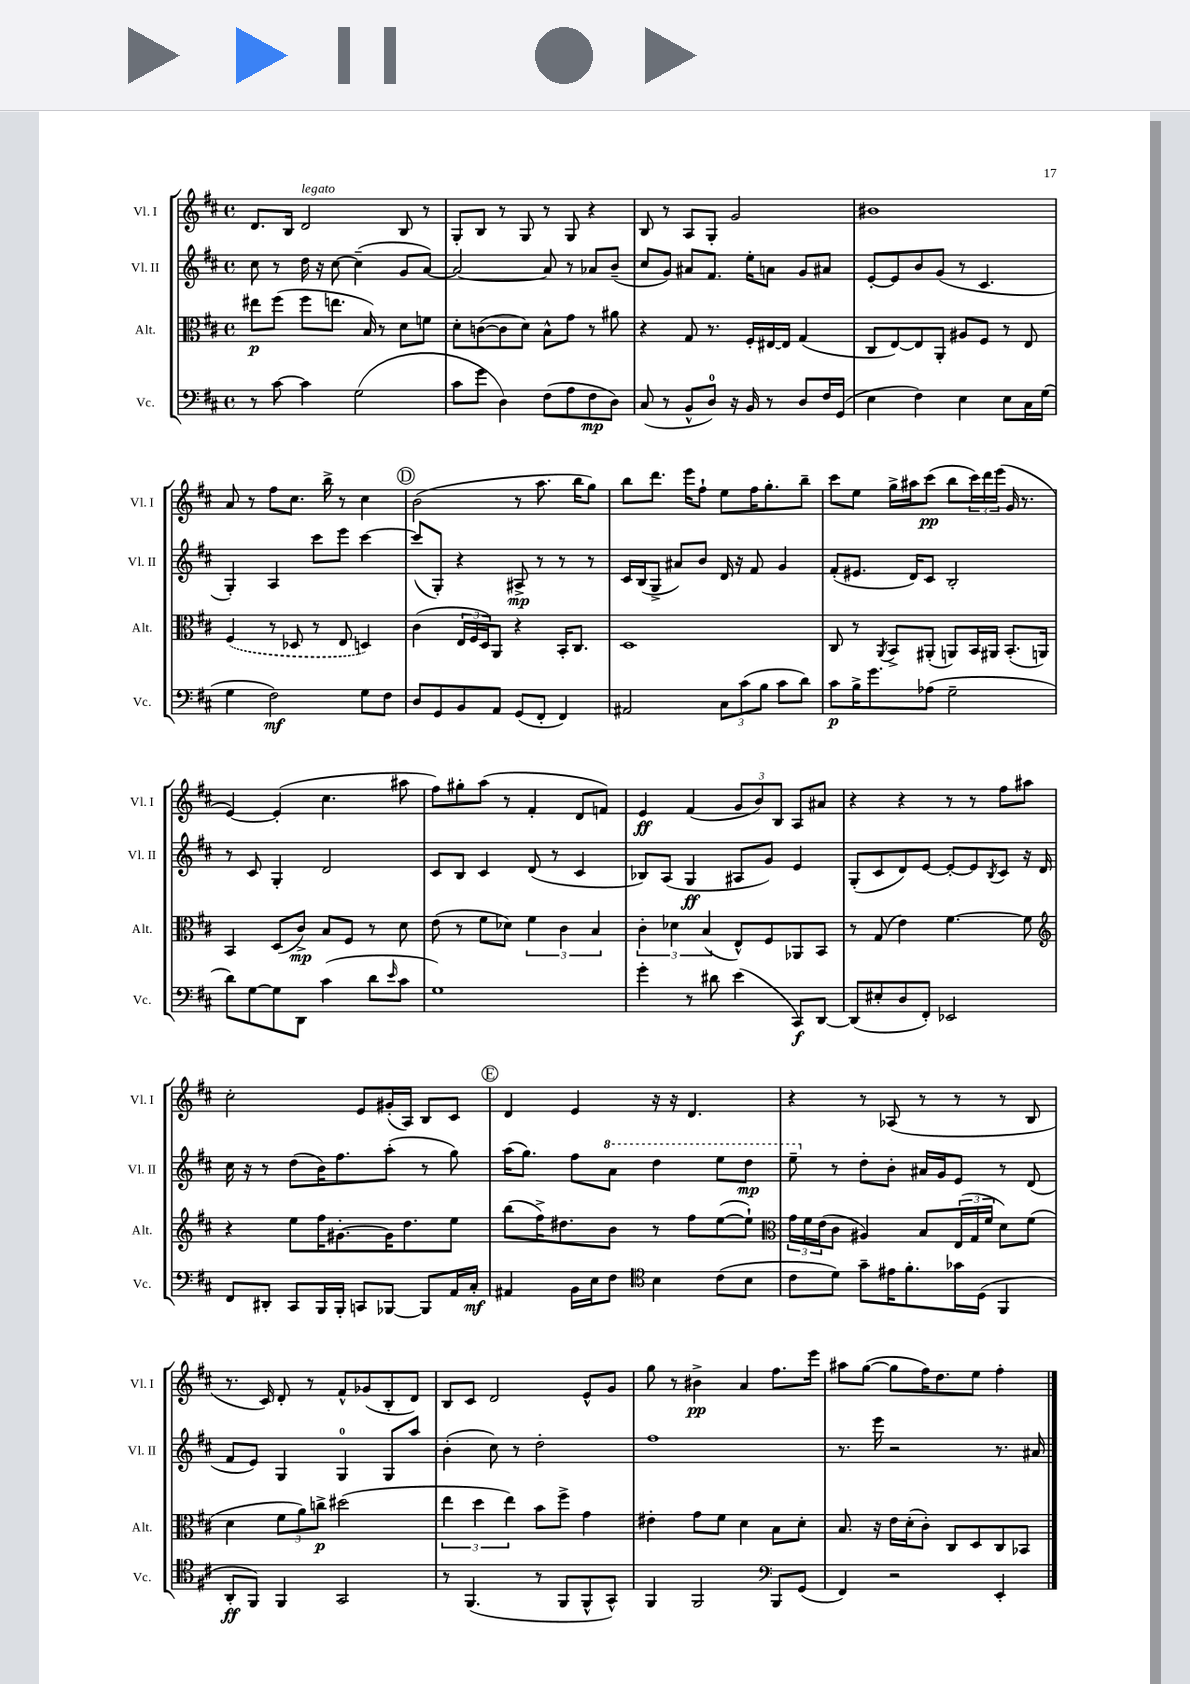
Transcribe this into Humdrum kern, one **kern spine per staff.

**kern	**kern	**kern	**kern
*staff4	*staff3	*staff2	*staff1
*clefF4	*clefC3	*clefG2	*clefG2
*k[f#c#]	*k[f#c#]	*k[f#c#]	*k[f#c#]
*M4/4	*M4/4	*M4/4	*M4/4
*met(c)	*met(c)	*met(c)	*met(c)
8r	8ee#	8cc#	8.d
[8c#	(8ff#	8r	.
.	.	.	16B
4c#]	8ff#	16dd	2d
.	.	16r	.
.	8.ee	[8cc#	.
(2G	.	(4cc#~]	.
.	16B)	.	.
.	8r	.	.
.	8d	8g	8B
.	8f	[8a)	8r
=	=	=	=
8c#	8d'	2a_	8G'
8g	([8c	.	8B
4D)	8c]	.	8r
.	8d)	.	8G
(8F#	8B^^	8a]	8r
8A	8g	8r	8G
8F#	8r	8a-	4r
8D)	8a#	(8b~	.
=	=	=	=
(8C#	4r	8cc#	8B
8r	.	8g)	8r
8BB^^	8G	8a#	8A
8D)	8.r	8.f#	8G'
16r	.	.	2g
16BB	16F#'	16ee'	.
8r	[16E#	8a	.
.	16E#]	.	.
8D	(4G	8g	.
16F#	.	8a#	.
(16GG	.	.	.
=	=	=	=
4E	8C#	[8e'	1b#
.	[8E)	8e]	.
4F#)	8E]	8b	.
.	8AA'	(8g	.
4E	8A#	8r	.
.	8F#	4.c#	.
8E	8r	.	.
16C#	8E	.	.
(16G	.	.	.
=	=	=	=
4G	(4F#	4G')	8a
.	.	.	8r
2F#)	8r	4A	8ff#
.	8D-	.	8.cc#
.	8r	8ccc#	.
.	.	.	16bb^
.	8E	8eee	8r
8G	4D)	[4ccc#	4cc#
8F#	.	.	.
=	=	=	=
8D	(4c#	(8ccc#]	(2b
8GG	.	8G')	.
8BB	24E	4r	.
.	24F#	.	.
.	24D)	.	.
8AA	8AA	.	.
(8GG	4r	8A#^	8r
8FF#'	.	8r	8.aa
4FF#)	16BB'	8r	.
.	8.C#	.	16bb
.	.	8r	8gg)
=	=	=	=
2AA#	1D	16c#	8bb
.	.	(16B	.
.	.	8G^	8.ddd
.	.	8a#)	.
.	.	.	16eee
.	.	8b	8ff#`
12C#	.	16d	8ee
.	.	16r	.
(12c#	.	.	.
.	.	8f#	16ff#
12B	.	.	.
.	.	.	8.gg'
8c#	.	4g	.
8d)	.	.	8bb~
=	=	=	=
8c#	8C#	(8f#'	8ccc#
16B^	8r	8.e#	8ee
8.g	.	.	.
.	8qAA	.	.
.	8BB^	.	16gg^
.	.	16d)	16aa#
(8A-	(8AA#'	8c#	(8ccc#
2G~	8AA)	2B'	8bb
.	16BB	.	24ccc#)
.	.	.	24ddd
.	16AA#	.	.
.	.	.	(24eee
.	(8.BB'	.	16g
.	.	.	8.r
.	16AA)	.	.
=	=	=	=
8d)	4BB	8r	[4e)
[8G	.	8c#	.
8G]	(8D	4G'	(4e']
8DD	8c#^)	.	.
(4c#	8B	2d	4.cc#
.	8F#	.	.
8d	8r	.	.
16qqe	.	.	.
8c#	8d	.	8aa#
=	=	=	=
1G)	(8e	8c#	8ff#)
.	8r	8B	8gg#'
.	8f#	4c#	(8aa
.	8d-)	.	8r
.	6f#	(8d	4f#'
.	.	8r	.
.	6c#	.	.
.	.	4c#	8d
.	6B	.	.
.	.	.	8f)
=	=	=	=
4g'	6c#'	8B-)	4e
.	.	(8A	.
.	6d-	.	.
8r	.	4G	(4f#
.	(6B	.	.
8d#	.	.	.
(4e	8E^^)	8A#	12g
.	.	.	12b)
.	8F#	8g)	.
.	.	.	12B
8CC#)	8AA-	4e	8A
[8DD	8BB	.	8a#
=	=	=	=
(8DD]	8r	(8G'	4r
8E#'	(8G	8c#	.
8D	4e)	8d)	4r
8FF#')	.	[8e	.
2EE-	[4.f#	8e'_	8r
.	.	8e]	8r
.	.	8qB	.
.	.	8c#	8ff#
.	8f#]	16r	8aa#
.	.	16d	.
=	=	=	=
*	*clefG2	*	*
8FF#	4r	16cc#	2cc#'
.	.	16r	.
8DD#'	.	8r	.
8CC#	8ee	(8dd	.
16BBB	16ff#	16b)	.
16BBB'	[8.g#'	8.ff#	.
8CC	.	.	8e
[8BBB-	16g#]	(8aa'	(16g#'
.	8.dd	.	16A)
8BBB-]	.	8r	8B
16AA	8ee	8gg)	8c#
16C#'	.	.	.
=	=	=	=
4AA#	(8bb	(16aa	4d
.	.	8.gg)	.
.	16ff#^)	.	.
.	8.dd#	.	.
16BB	.	8ff#	4e
16E	.	.	.
8F#	8b	8aa	.
*clefC4	*	*	*
4B	8r	4ddd	16r
.	.	.	16r
.	8ff#	.	4.d
(8c#	([8ee	8eee	.
8B	8ee`])	8ddd	.
=	=	=	=
*	*clefC3	*	*
8c#	24g	8eee~	4r
.	24f#	.	.
.	(24e	.	.
8d)	8c#	8r	.
8g~	4A#)	8dd'	8r
16e#	.	8b'	(8A-
8.f#'	.	.	.
.	8B	16a#	8r
.	.	16g	.
16g-	(24E	8e	8r
.	24G	.	.
(16D	.	.	.
.	24f#	.	.
4FF#	8d)	8r	8r
.	(8f#	(8d	8B
=	=	=	=
8AA'	4d	8f#	8.r
8FF#)	.	8e)	.
.	.	.	16c#)
4FF#	12f#	4G	8d'
.	12a)	.	.
.	.	.	8r
.	12cc^	.	.
2GG	(2dd#	4G	8f#^^
.	.	.	(8g-
.	.	8G	8B'
.	.	8aa	8d)
=	=	=	=
8r	6ee	(4b'	8B
(4.FF#	.	.	8c#
.	6dd	.	.
.	.	8cc#)	2d
.	6ee)	.	.
.	.	8r	.
8r	8b	2dd'	.
8FF#	8ff#^	.	.
8FF#^^	4g	.	8e^^
8GG^^)	.	.	8g
=	=	=	=
4FF#	4e#'	1ff#	8gg
.	.	.	8r
2FF#	8g	.	4b#^
.	8f#	.	.
.	4d	.	4a
*clefF4	*	*	*
8BBB	8B	.	8.ff#
(8GG	8d'	.	.
.	.	.	16eee
=	=	=	=
4FF#)	8.B	8.r	8aa#
.	.	.	([8gg
.	16r	16eee	.
2r	16e	2r	8gg]
.	(16d'	.	.
.	8c#')	.	16ff#)
.	.	.	8.dd
.	8C#	.	.
.	8D	.	8ee
4EE'	8C#	8.r	4ff#'
.	8BB-	.	.
.	.	16a#	.
==	==	==	==
*-	*-	*-	*-
